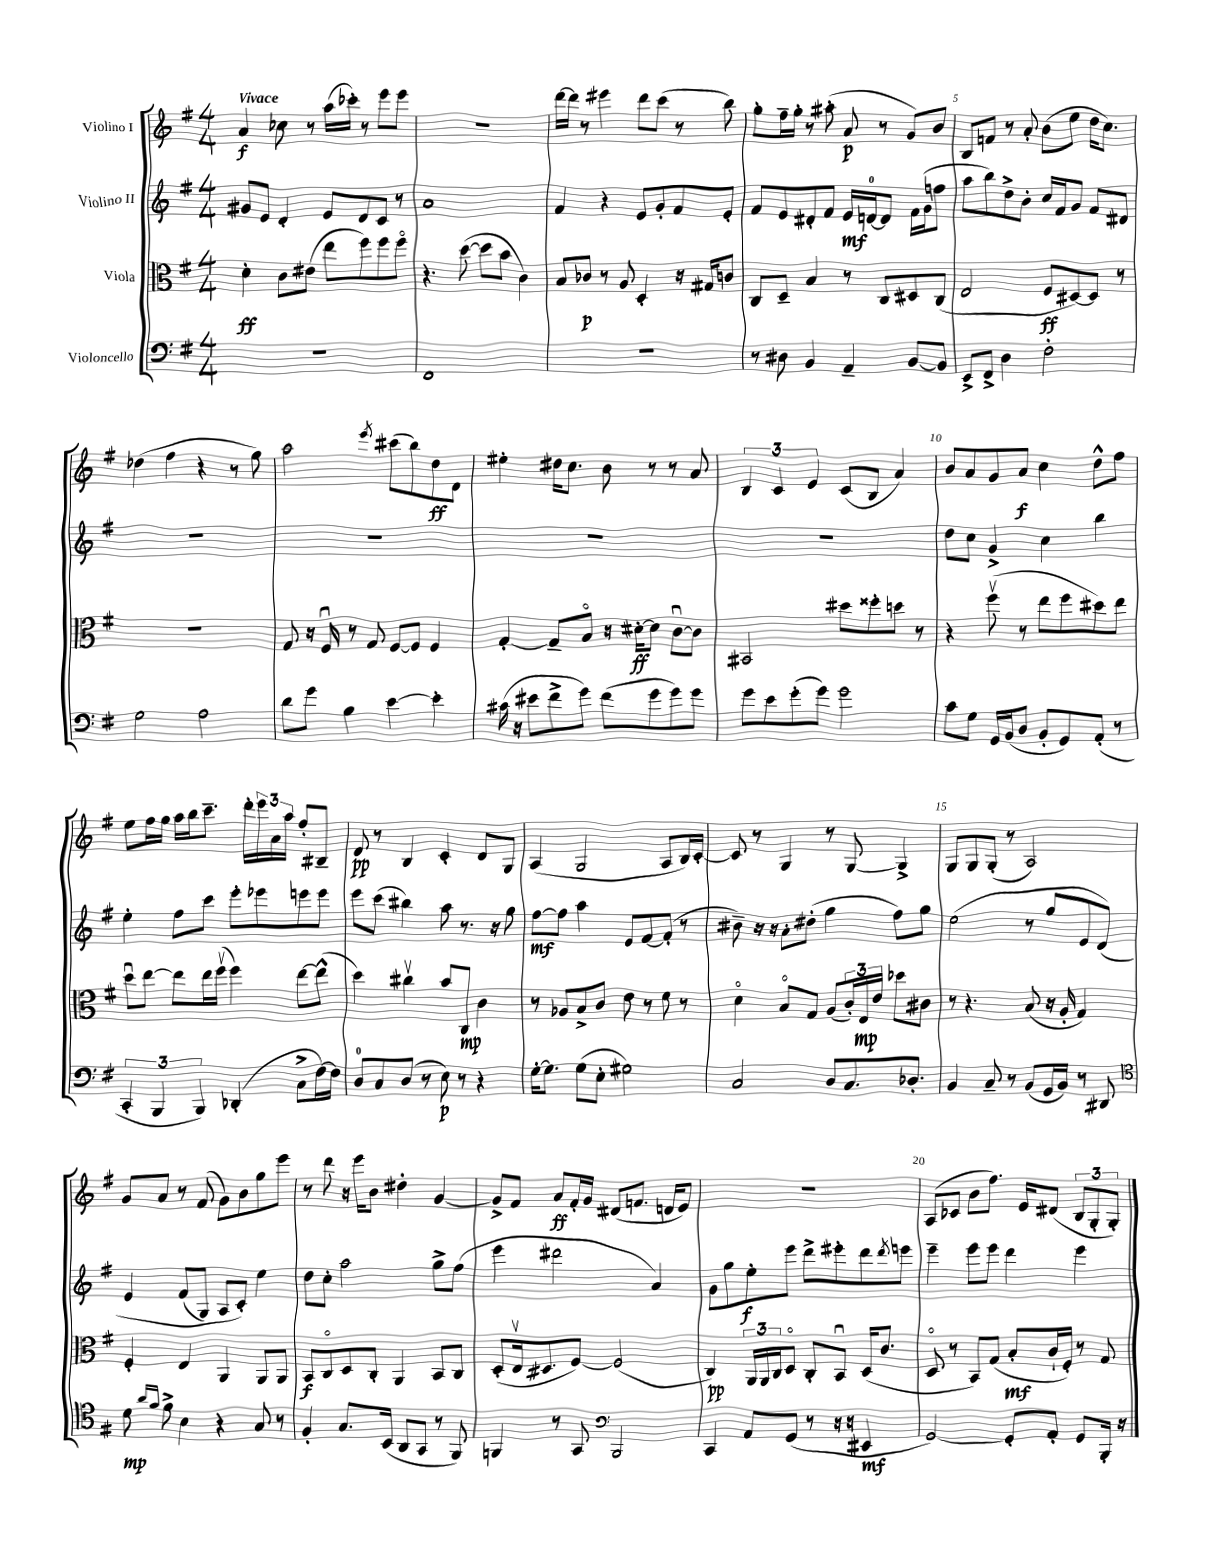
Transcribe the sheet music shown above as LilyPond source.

<<
\new StaffGroup <<
\new Staff = "s0" \with { instrumentName = "Violino I" } {
    \clef treble \key g \major \numericTimeSignature \time 4/4 \tempo "Vivace"
    a'4\f ces''8 r8 a''16( ces'''16-.) r8 e'''8 e'''8 |
    R1 |
    d'''16~ d'''16 r8 eis'''4 d'''8 c'''8( r8 b''8) |
    g''8-. fis''16-- g''16-. r8 ais''8-.( a'8\p r8 g'8) b'8 |
    b8 f'8 r8 a'8-. b'8( e''8 d''16 c''8.) |
    des''4( fis''4 r4 r8 g''8) |
    a''2 \acciaccatura { e'''8 } cis'''8( b''8) d''8\ff d'8 |
    eis''4-. dis''16 c''8. b'8 r8 r8 a'8 |
    \tuplet 3/2 { b4 c'4 e'4 } c'8( b8 a'4) |
    b'8 a'8 g'8 a'8\f c''4 d''8-^ fis''8 |
    e''8 fis''16 g''16 a''16 b''16 c'''8.-- d'''16-. \tuplet 3/2 { e'''16 a'16 a''16 } fis''8-. bis8-- |
    d'8\pp r8 b4 c'4-. d'8 g8 |
    a4( g2 a8 b16) c'16~-. |
    c'8 r8 g4 r8 g8~ g4-> |
    g8 g8 g8-.( r8 a2) |
    g'8 a'8 r8 fis'8( g'8) b'8 g''8 e'''8 |
    r8 d'''8 r16 e'''16 b'8 dis''4-. g'4~ |
    g'8-> fis'8 a'8\ff fis'16-. g'16 dis'8( f'8. d'16 e'8) |
    r1 |
    a8( ces'8 b'8 fis''8.) e'16 dis'8( \tuplet 3/2 { b8 g8-. g8-.) } \bar "|." |
}
\new Staff = "s1" \with { instrumentName = "Violino II" } {
    \clef treble \key g \major \numericTimeSignature \time 4/4
    gis'8 e'8 d'4-. e'8 d'8 c'8 r8 |
    a'1 |
    fis'4 r4 e'8 g'8-. fis'8 e'8-. |
    fis'8 e'8 dis'8-. fis'8 e'16\mf d'16-0~ d'8 fis'16 g'16( f''8 |
    a''8 b''8) d''8-> b'8-. c''16 fis'16 g'8 fis'8 dis'8 |
    R1 |
    R1 |
    R1 |
    R1 |
    d''8 c''8 g'4-> c''4 b''4 |
    e''4-. fis''8 c'''8 e'''8-. ees'''8 e'''8 e'''8 |
    e'''8 c'''8( bis''4) a''8 r8. r16 g''8 |
    fis''8~\mf fis''8 a''4 e'8 fis'8~ fis'8-.( r8 |
    bis'8--) r16 r16 a'8-. dis''8-.( g''4 fis''8) g''8 |
    e''2( r8 g''8 e'8 d'8)\( |
    e'4 fis'8( g8) a8 c'8-.\) e''4 |
    d''8 c''8-. a''2 g''8-> fis''8( |
    e'''4 dis'''2 a'4) |
    g'8 g''8 e''8-.\f e'''8 d'''8-> eis'''8-. d'''8 \acciaccatura { d'''8 } e'''8 |
    e'''4-- e'''8 e'''8 d'''4 e'''4 \bar "|." |
}
\new Staff = "s2" \with { instrumentName = "Viola" } {
    \clef alto \key g \major \numericTimeSignature \time 4/4
    d'4-.\ff c'8 eis'8( e''8 fis''8) fis''8 fis''8\flageolet |
    r4. d''8~( d''8 b'8 c'4) |
    b8 ces'8\p r8 a8 d4-. r16 gis16 c'8 |
    c8 d8-- b4 r8 c8 dis8 c8( |
    e2 fis8\ff dis8~) dis8 r8 |
    R1 |
    g8 r16 fis16\downbow r8 g8 fis8~ fis8 fis4 |
    g4~-. g8-- b8\flageolet r16 dis'16~-.\ff dis'8 c'8~\downbow c'8 |
    bis,2 dis''8 fisis''8-. d''8 r8 |
    r4 fis''8\upbow( r8 e''8 fis''8 dis''8) e''8 |
    d''8\downbow e''8~ e''8 e''16 fis''16\upbow( fis''4) e''8~ e''8-^( |
    d''4) cis''4\upbow b'8 c8\mp c'4 |
    r8 aes8 b8-> c'8 e'8 r8 fis'8 r8 |
    d'4\flageolet b8\flageolet g8 a8( \tuplet 3/2 { c'16-.) e16\mp e'16 } des''8 cis'8 |
    r8 r4. b8( r16 a16-. g4) |
    fis4-. e4 a,4 a,8 a,8 |
    b,8\f c8\flageolet d8 c8-. a,4 b,8 c8 |
    d8-.( e16\upbow dis8. fis8~) fis2( |
    c4\pp) \tuplet 3/2 { a,16 a,16 c16 } d8\flageolet c8-. b,8\downbow d16( c'8. |
    d8\flageolet r8 b,8) g8( b8-.\mf c'16-! fis16-.) r8 g8 \bar "|." |
}
\new Staff = "s3" \with { instrumentName = "Violoncello" } {
    \clef bass \key g \major \numericTimeSignature \time 4/4
    R1 |
    fis,1 |
    R1 |
    r8 dis8 b,4 a,4-- b,8~ b,8 |
    e,8-> fis,8-> d4 fis2-. |
    g2 a2 |
    d'8 g'8 b4 e'4~ e'4-. |
    cis'16( r16 eis'8 fis'8-> g'8) fis'8( g'8 g'8) g'8 |
    g'8 e'8 g'8-.( g'8) g'2 |
    c'8 g8 g,16 b,16( d8 b,8-. g,8) a,8-.( r8 |
    \tuplet 3/2 { c,4-. b,,4 b,,4) } des,4-.( c8-> fis16~) fis16 |
    d8-0 c8 d8( r8 e8\p) r8 r4 |
    g16~-. g8. g8( e8-. gis2) |
    c2 d8 c8. des8.-. |
    b,4 c8-- r8 b,8( g,16 b,16) r8 dis,8 |
    \clef tenor d'8\mp \grace { a'16 fis'16 } fis'8-> b4 r4 g8 r8 |
    fis4-. g8. b,16( a,8 g,8 r8 fis,8) |
    f,4 r8 g,8 \clef bass b,,2 |
    c,4 a,8 g,8( r8 r16 r16 eis,4\mf |
    g,2~) g,8-. a,8-. g,8 b,,16-. r16 \bar "|." |
}
>>
>>
\layout { \context { \Score \override BarNumber.break-visibility = ##(#f #t #t) barNumberVisibility = #(every-nth-bar-number-visible 5) } }
